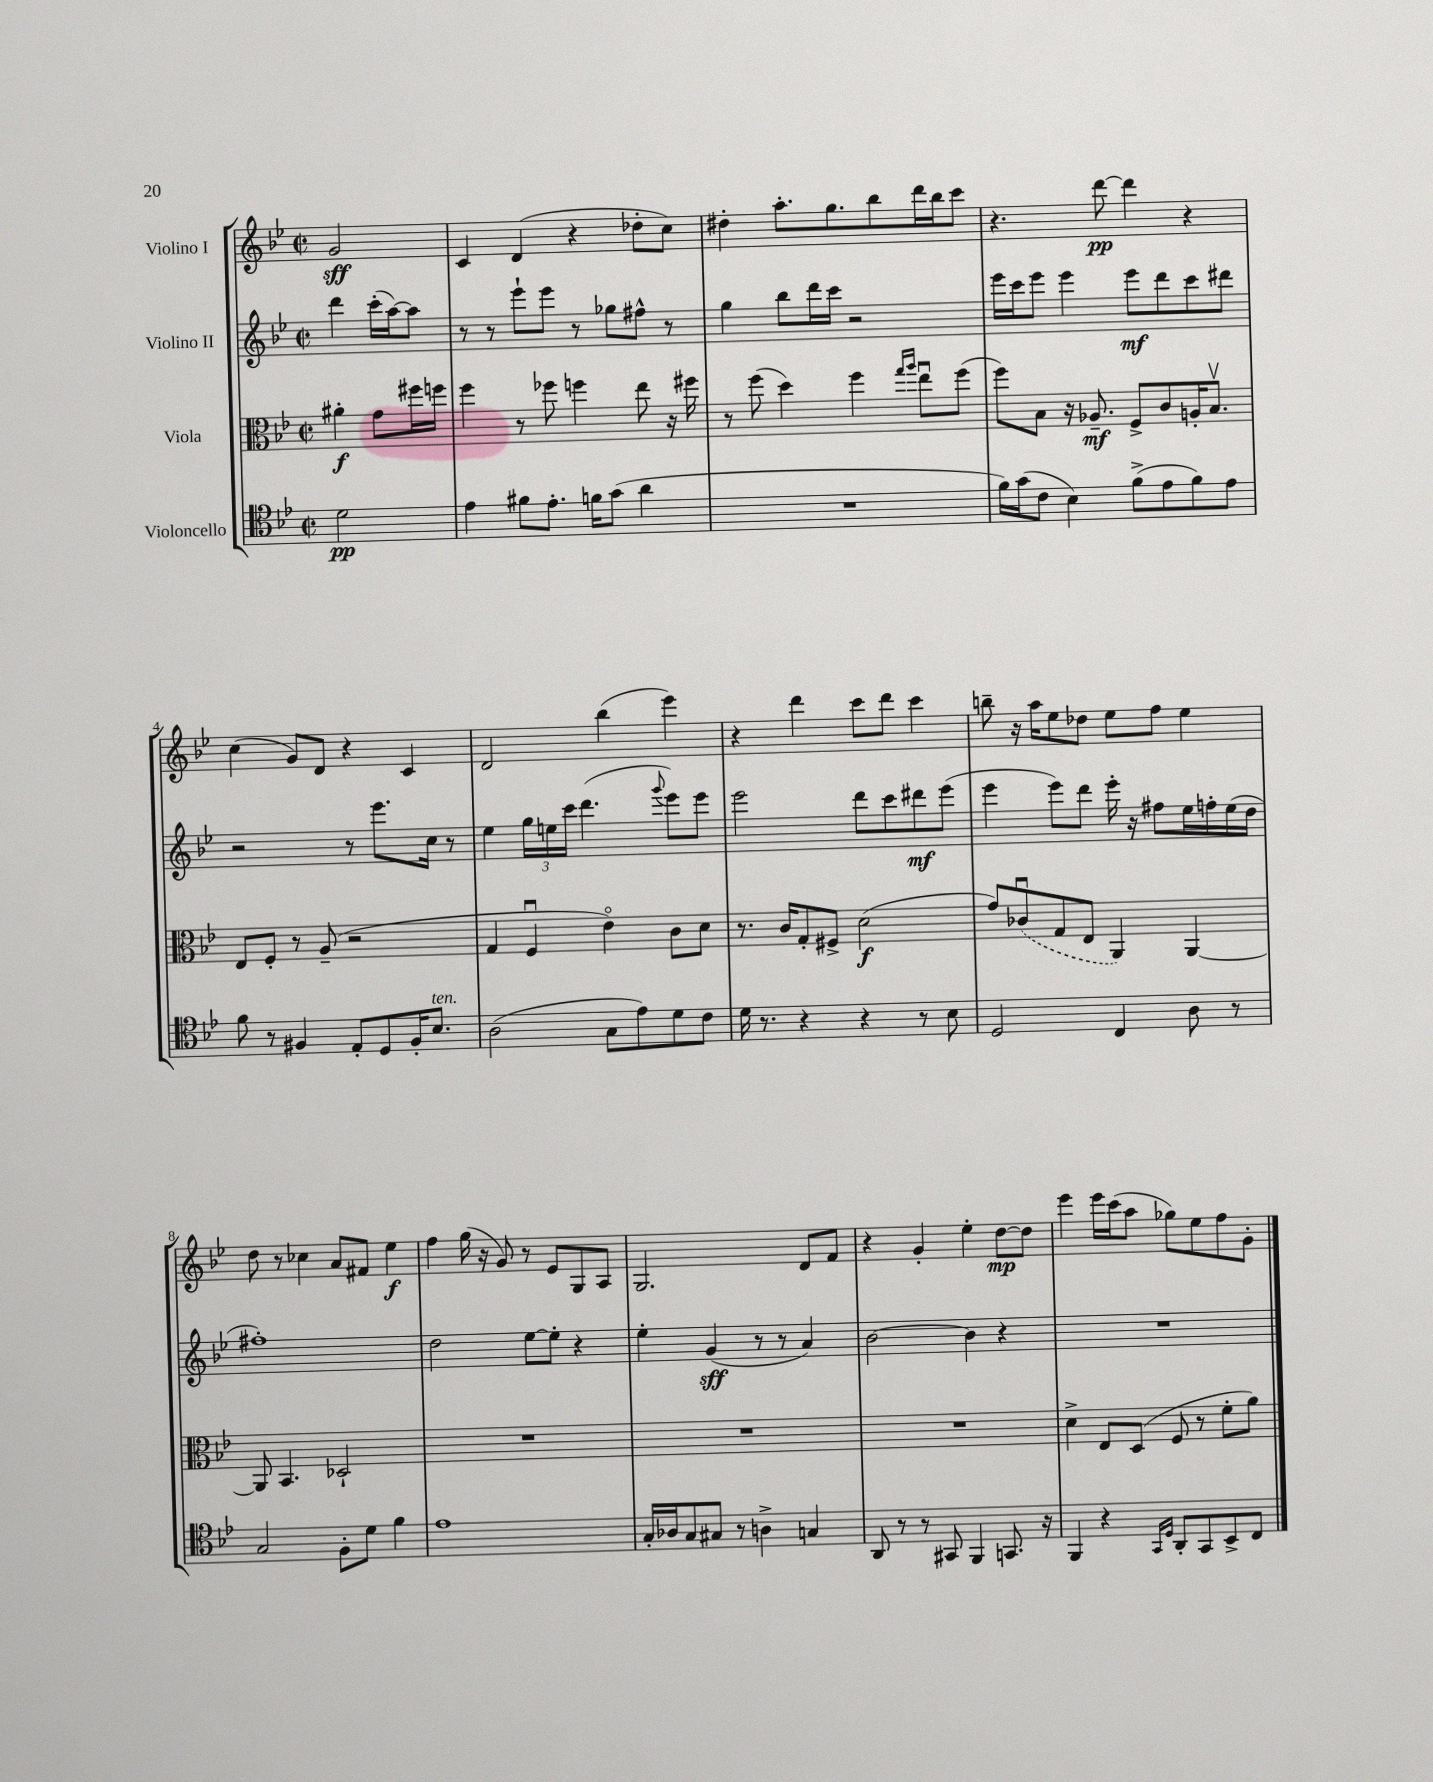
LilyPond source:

<<
\new StaffGroup <<
\new Staff = "s0" \with { instrumentName = "Violino I" } {
    \clef treble \key bes \major \defaultTimeSignature \time 2/2 \partial 2
    g'2\sff |
    c'4 d'4( r4 des''8-. c''8) |
    dis''4-. a''8.-. g''8. bes''8 d'''16 bes''16 c'''8 |
    r4. d'''8~\pp d'''4 r4 |
    c''4( g'8) d'8 r4 c'4 |
    d'2 bes''4( ees'''4) |
    r4 d'''4 c'''8 d'''8 c'''4 |
    b''8-- r16 a''16 ees''8 des''8 ees''8 f''8 ees''4 |
    d''8 r8 ces''4 a'8 fis'8 ees''4\f |
    f''4 g''16( r16 g'8) r8 ees'8 g8 a8 |
    g2. d'8 f'8 |
    r4 g'4-. ees''4-. d''8~\mp d''8 |
    ees'''4 ees'''16 c'''16( a''8 ges''8) ees''8 f''8 g'8-. \bar "|." |
}
\new Staff = "s1" \with { instrumentName = "Violino II" } {
    \clef treble \key bes \major \defaultTimeSignature \time 2/2 \partial 2
    d'''4 c'''16-.( a''16~) a''8 |
    r8 r8 ees'''8-! ees'''8 r8 ges''8 fis''8-^ r8 |
    g''4 bes''8 d'''16 c'''16 r2 |
    ees'''16 c'''16 ees'''8 ees'''4 ees'''8\mf d'''8 c'''8 dis'''8 |
    r2 r8 ees'''8. c''16 r8 |
    ees''4 \tuplet 3/2 { g''16 e''16 c'''16 } d'''4.( \appoggiatura { g'''8 } ees'''8) ees'''8 |
    ees'''2 d'''8 c'''8 dis'''8\mf ees'''8( |
    ees'''4 ees'''8) d'''8 ees'''16-. r16 fis''8 ees''16 f''16-. ees''16( d''16 |
    fis''1-.) |
    d''2 ees''8~ ees''8-. r4 |
    ees''4-. g'4\sff( r8 r8 a'4) |
    bes'2~ bes'4 r4 |
    R1 \bar "|." |
}
\new Staff = "s2" \with { instrumentName = "Viola" } {
    \clef alto \key bes \major \defaultTimeSignature \time 2/2 \partial 2
    ais'4-.\f g'8 fis''16 f''16 |
    f''4 r8 fes''8 f''4 ees''8 r16 fis''16 |
    r8 f''8( d''4) f''4 \grace { g''16 a''16 } ees''8\downbow f''8( |
    f''8) bes8 r16 aes8.--\mf f8-> c'8 a16-. bes8.\upbow |
    ees8 f8-. r8 a8--( r2 |
    g4 f4\downbow ees'4\flageolet) c'8 d'8 |
    r8. c'16 g8-. fis8-> d'2\f( |
    g'8) \once \slurDashed ces'8\downbow( g8 ees8 a,4) a,4~ |
    a,8 bes,4. des2-! |
    R1 |
    R1 |
    R1 |
    d'4-> ees8 d8( f8 r8 f'8-. a'8) \bar "|." |
}
\new Staff = "s3" \with { instrumentName = "Violoncello" } {
    \clef tenor \key bes \major \defaultTimeSignature \time 2/2 \partial 2
    d'2\pp |
    ees'4 fis'8 ees'8.-. f'16 g'8( a'4 |
    R1 |
    f'16) g'16( c'8 bes4) f'8->( ees'8 f'8) ees'8 |
    f'8 r8 fis4 ees8-. d8 fis16-. bes8.^\markup { \italic "ten." } |
    a2( g8 ees'8) d'8 c'8 |
    d'16 r8. r4 r4 r8 bes8 |
    d2 c4 a8 r8 |
    g2 f8-. d'8 f'4 |
    ees'1 |
    g16-. aes16 g8 gis8 r8 a4-> g4 |
    a,8 r8 r8 gis,8 f,4 g,8. r16 |
    f,4 r4 \grace { g,16 d16 } a,8-. g,8 bes,8-> c8 \bar "|." |
}
>>
>>
